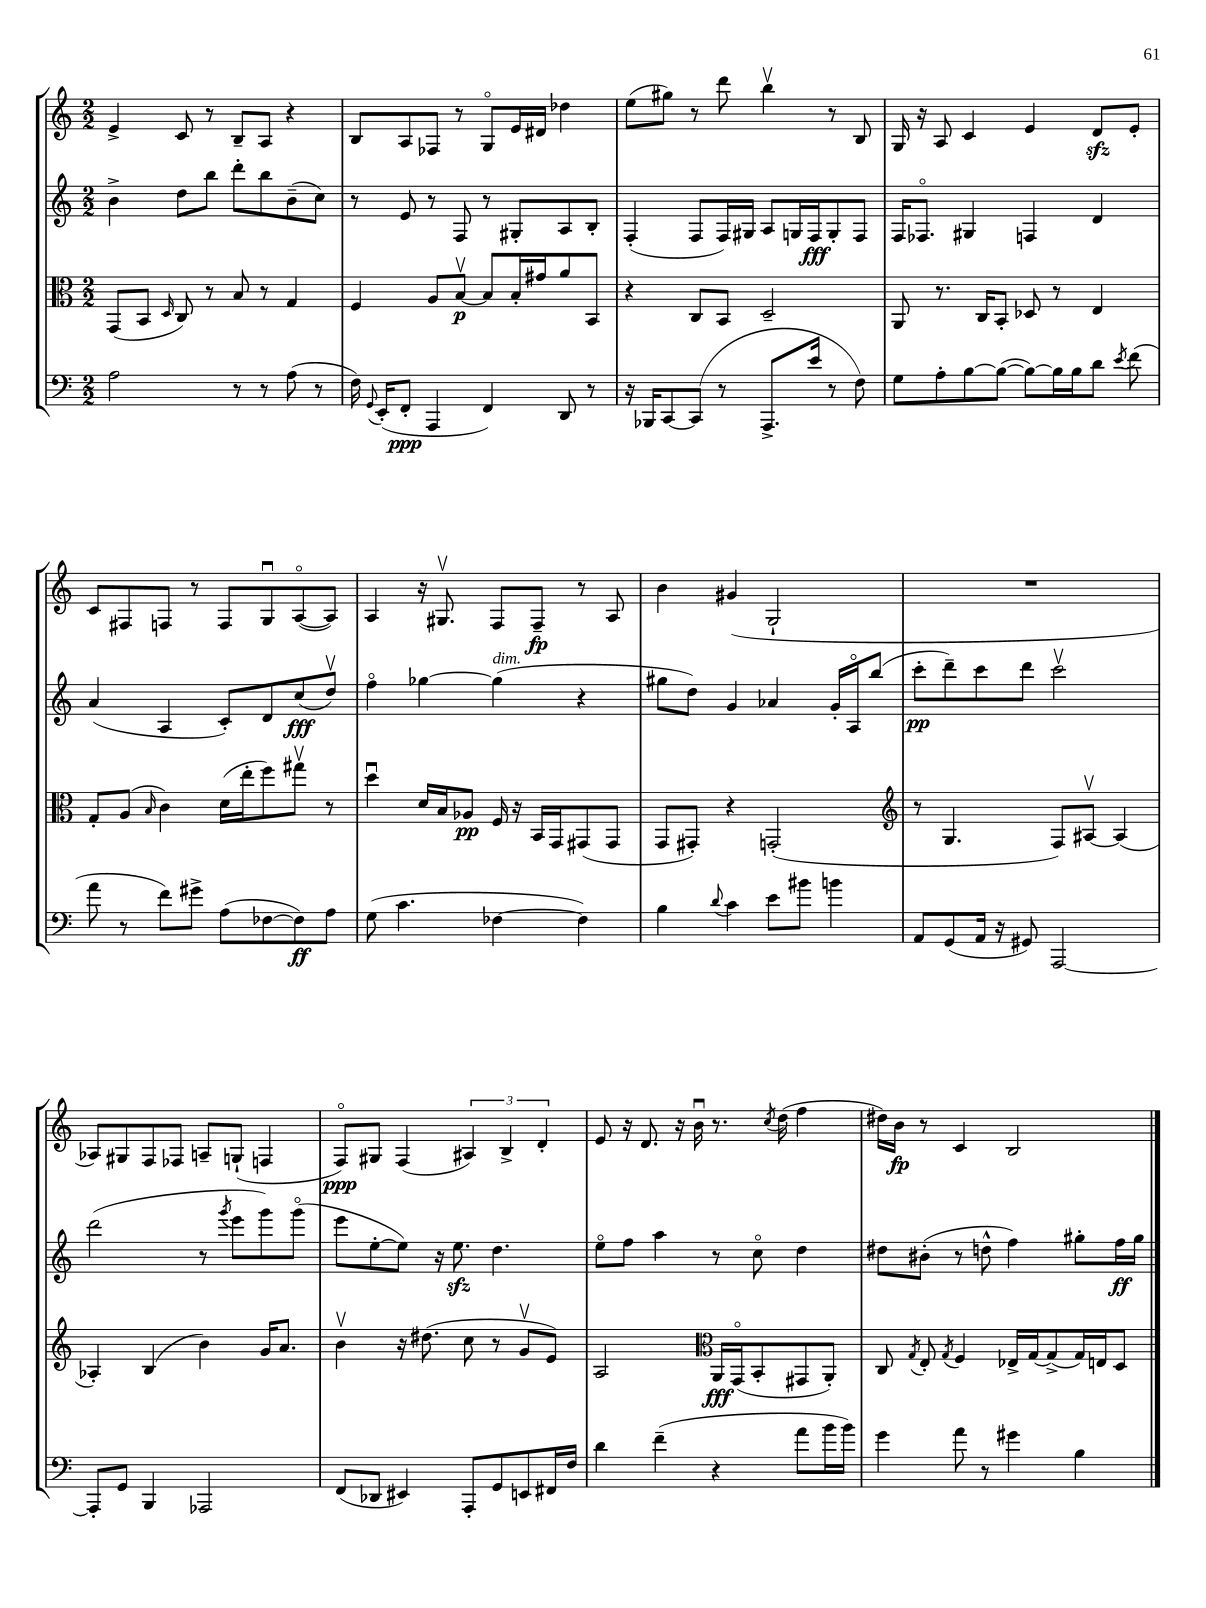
<<
\new StaffGroup <<
\new Staff = "s0" {
    \clef treble \key c \major \numericTimeSignature \time 2/2
    \autoBeamOff e'4-> c'8 r8 b8[-- a8] r4 |
    b8[ a8 fes8] r8 g8[\flageolet e'16 dis'16] des''4 |
    e''8[( gis''8]) r8 d'''8 b''4\upbow r8 b8 |
    g16 r16 a8 c'4 e'4 d'8[\sfz e'8]-. |
    c'8[ fis8 f8] r8 f8[ g8\downbow a8~\flageolet( a8]) |
    a4 r16 gis8.\upbow f8[ f8]--\fp r8 a8 |
    b'4 gis'4( g2-! |
    R1 |
    aes8[) gis8 f8 fes8] a8[-- g8]-!( f4 |
    f8[\flageolet\ppp) gis8] f4( \tuplet 3/2 { ais4) b4-> d'4-. } |
    e'8 r16 d'8. r16 b'16\downbow r8. \acciaccatura { c''8 } d''16( f''4 |
    dis''16[) b'16]\fp r8 c'4 b2 \bar "|." |
}
\new Staff = "s1" {
    \clef treble \key c \major \numericTimeSignature \time 2/2
    \autoBeamOff b'4-> d''8[ b''8] d'''8[-. b''8 b'8--( c''8]) |
    r8 e'8 r8 f8 r8 gis8[-. a8 b8]-. |
    f4-.( f8[ f16) gis16] a8[ g16 f16\fff g8-. f8] |
    f16[ fes8.]\flageolet gis4 f4 d'4 |
    a'4( a4 c'8[-.) d'8 c''8\fff( d''8]\upbow) |
    f''4\flageolet ges''4~ ges''4^\markup { \italic "dim." }( r4 |
    gis''8[ d''8]) g'4 aes'4 g'16[-. a16\flageolet b''8]( |
    c'''8[-.\pp d'''8--) c'''8 d'''8] c'''2\upbow |
    d'''2( r8 \acciaccatura { g'''8 } e'''8[ g'''8) g'''8]\flageolet( |
    e'''8[ e''8~-. e''8]) r16 e''8.\sfz d''4. |
    e''8[\flageolet f''8] a''4 r8 c''8\flageolet d''4 |
    dis''8[ bis'8]-.( r8 d''8-^ f''4) gis''8[-. f''16\ff gis''16] \bar "|." |
}
\new Staff = "s2" {
    \clef alto \key c \major \numericTimeSignature \time 2/2
    \autoBeamOff g,8[( b,8] \grace { d16 } c8) r8 b8 r8 g4 |
    f4 a8[ b8]~\upbow\p b8[ b16-. gis'16 a'8 b,8] |
    r4 c8[ b,8] d2-- |
    a,8 r8. c16[ b,8]-. des8 r8 e4 |
    g8[-. a8]( \grace { b16 } c'4) d'16[( e''16-. f''8) gis''8]\upbow r8 |
    d''4\downbow d'16[ b16 aes8]\pp f16 r16 b,16[ g,16 gis,8( gis,8] |
    g,8[ gis,8]-.) r4 g,2-.( |
    \clef treble r8 g4. f8[) ais8]~\upbow ais4( |
    aes4-.) b4( b'4) g'16[ a'8.] |
    b'4\upbow r16 dis''8.( c''8 r8 g'8[\upbow e'8]) |
    a2 \clef alto a,16[\fff g,16\flageolet( b,8-. gis,8 a,8]-.) |
    c8 \acciaccatura { g8 } e8-. \acciaccatura { g8 } f4 ees16[-> g16~ g8->( g16) e16 d8] \bar "|." |
}
\new Staff = "s3" {
    \clef bass \key c \major \numericTimeSignature \time 2/2
    \autoBeamOff a2 r8 r8 a8( r8 |
    f16) \appoggiatura { g,8 } e,16[-.( f,8]-.\ppp a,,4 f,4) d,8 r8 |
    r16 bes,,16[ c,8~ c,8]( r8 a,,8.[-> e'16] r8 f8) |
    g8[ a8-. b8~ b8]~( b8[~) b16 b16 d'8] \acciaccatura { e'8 } f'8( |
    a'8 r8 f'8[) gis'8]-> a8[( fes8~ fes8\ff) a8] |
    g8( c'4. fes4~ fes4) |
    b4 \appoggiatura { d'8 } c'4 e'8[ bis'8] b'4 |
    a,8[ g,8( a,16] r16 gis,8) a,,2~ |
    a,,8[-. g,8] b,,4 aes,,2 |
    f,8[( des,8] eis,4) a,,8[-. g,8 e,8 fis,16 f16] |
    d'4 f'4--( r4 a'8[ b'16 b'16]) |
    g'4 a'8 r8 gis'4 b4 \bar "|." |
}
>>
>>
\layout { \context { \Score \remove "Bar_number_engraver" } }
